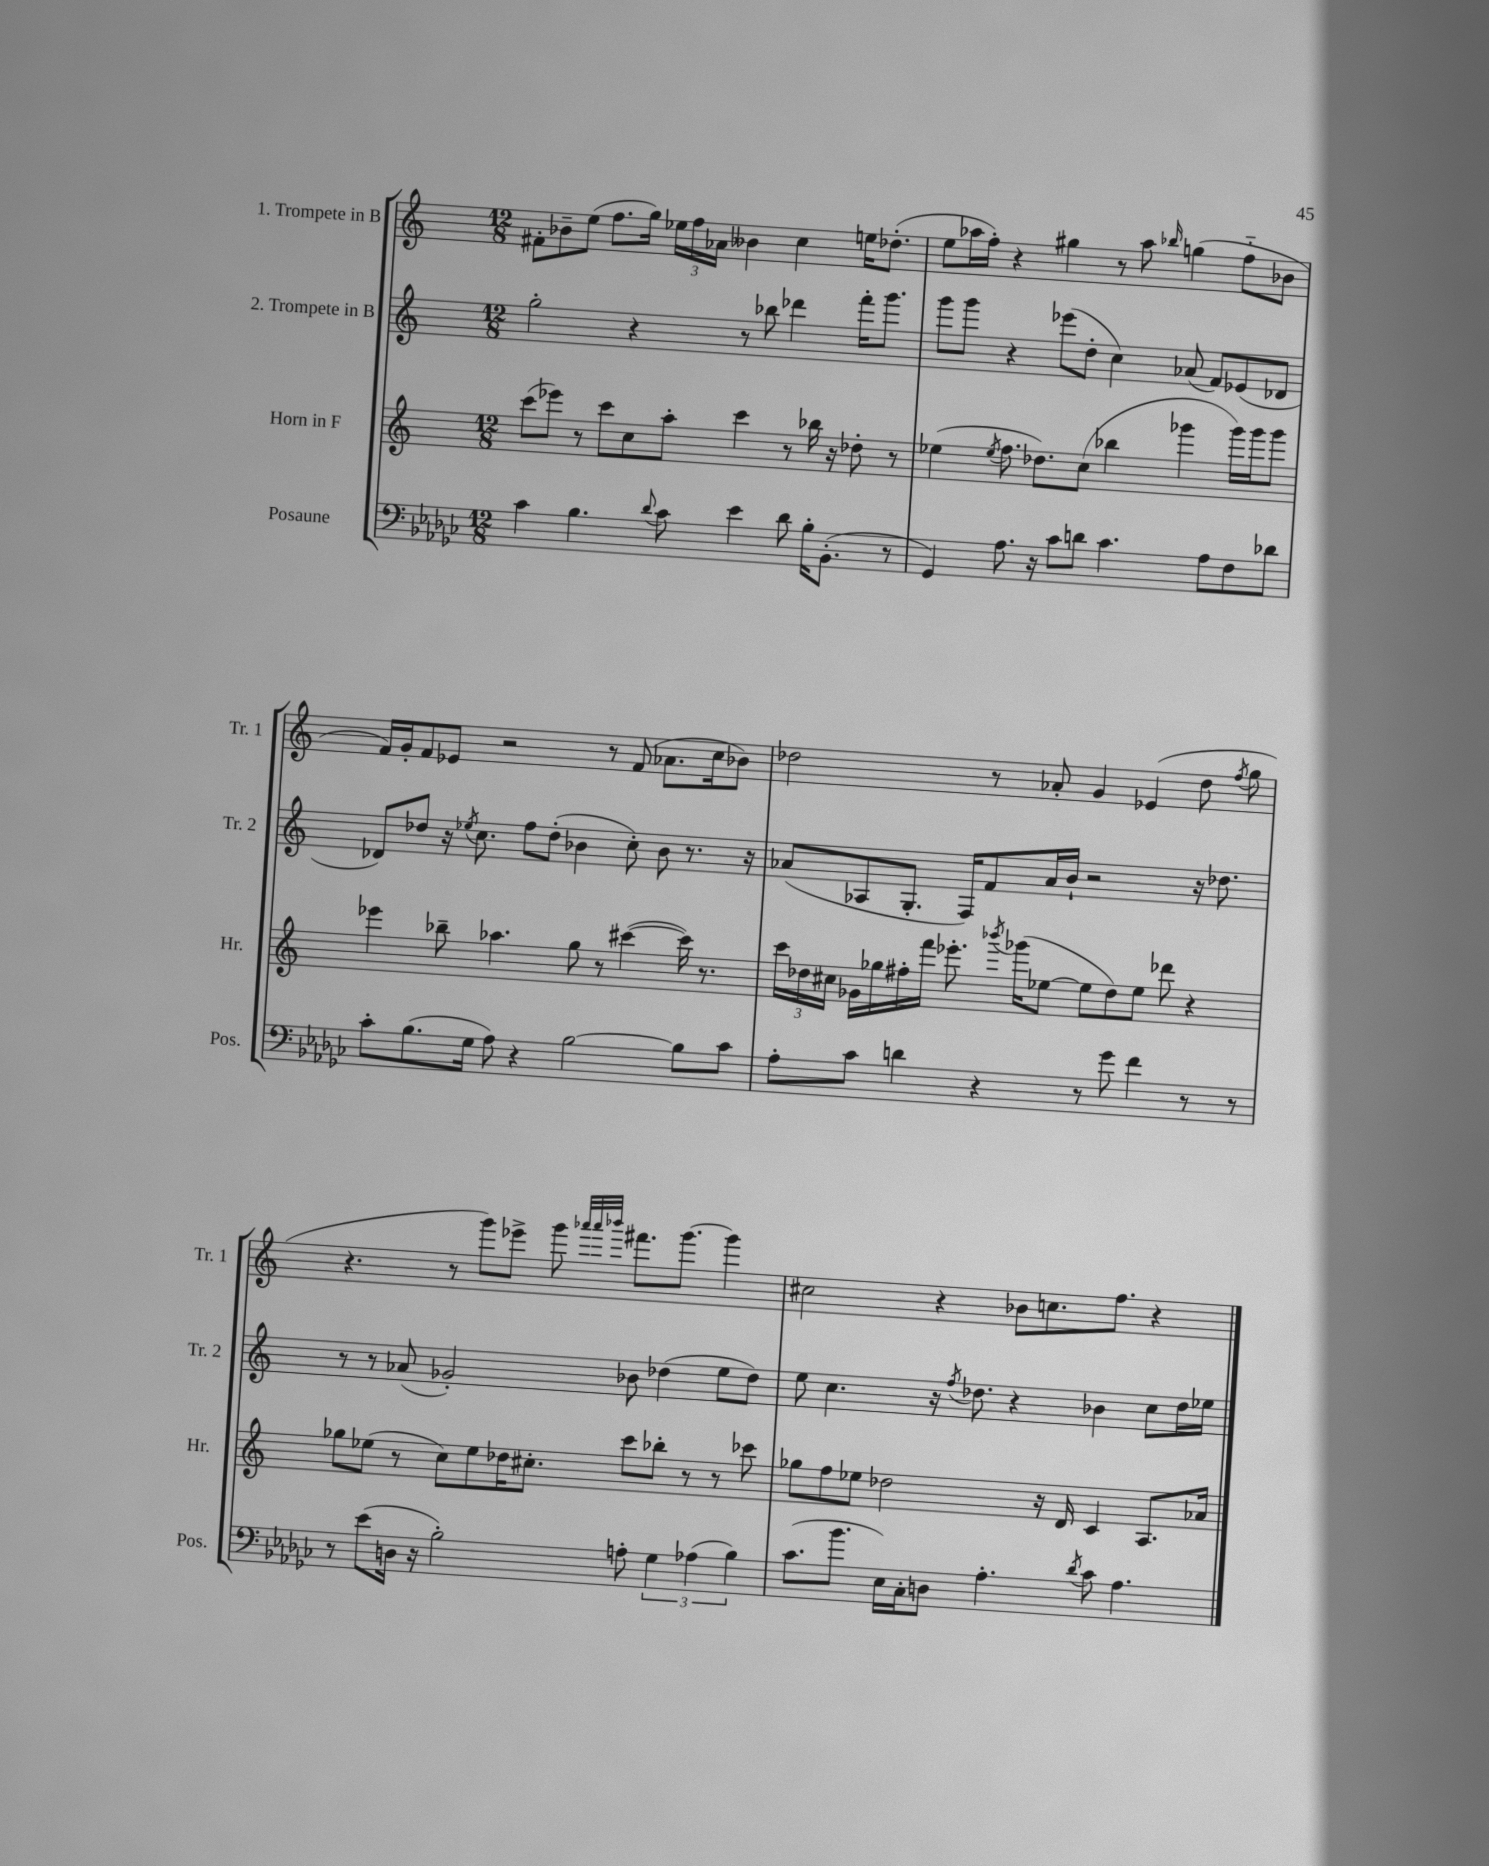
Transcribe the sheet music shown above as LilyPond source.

<<
\new StaffGroup <<
\new Staff = "s0" \with { instrumentName = "1. Trompete in B" shortInstrumentName = "Tr. 1" } {
    \clef treble \key c \major \numericTimeSignature \time 12/8
    \autoBeamOff fis'8[-. bes'8-- e''8]( f''8.[ g''16]) \tuplet 3/2 { ees''16[ f''16 aes'16] } beses'4 c''4 e''16[ des''8.]-.( |
    e''8[ aes''16 f''16]-.) r4 gis''4 r8 aes''8 \grace { bes''16 } g''4( f''8[-_ bes'8] |
    f'16[) g'16-. f'8 ees'8] r2 r8 f'8( aes'8.[ c''16 bes'8]) |
    des''2 r8 aes'8-. g'4 ees'4( des''8 \acciaccatura { f''8 } g''8 |
    r4. r8 g'''8[) ees'''8]-> g'''8 \grace { aes'''32[ aes'''32 bes'''32] } fis'''8.[ g'''8.]~ g'''4 |
    cis''2 r4 bes'8[ c''8. f''8.] r4 \bar "|." |
}
\new Staff = "s1" \with { instrumentName = "2. Trompete in B" shortInstrumentName = "Tr. 2" } {
    \clef treble \key c \major \numericTimeSignature \time 12/8
    \autoBeamOff g''2-. r4 r8 bes''8 des'''4 f'''16[-. g'''8.] |
    g'''8[ g'''8] r4 ees'''8[( d''8]-. c''4) aes'8( f'8[) ees'8( des'8] |
    des'8[) des''8] r16 \acciaccatura { ees''8 } c''8. f''8[ des''8]-.( bes'4 c''8-.) bes'8 r8. r16 |
    aes'8[( aes8 g8.]-. f16[) f'8 aes'16 b'16]-! r2 r16 des''8. |
    r8 r8 aes'8( ges'2-.) bes'8 des''4( e''8[ des''8]) |
    e''8 c''4. r16 \acciaccatura { f''8 } des''8. r4 bes'4 c''8[ des''16 ees''16] \bar "|." |
}
\new Staff = "s2" \with { instrumentName = "Horn in F" shortInstrumentName = "Hr." } {
    \clef treble \key c \major \numericTimeSignature \time 12/8
    \autoBeamOff c'''8[( ees'''8]) r8 c'''8[ c''8 a''8]-. c'''4 r8 bes''16 r16 des''8-. r8 |
    ees''4( \acciaccatura { ees''8 } f''8. des''8.[) c''8]( bes''4 ges'''4 ges'''16[) ges'''16 ges'''8] |
    ees'''4 bes''8-- aes''4. g''8 r8 cis'''4~( cis'''16) r8. |
    \tuplet 3/2 { c'''16[ des''16 cis''16] } ges'16[ ges''16 fis''16-. f'''16] ees'''8.-. \acciaccatura { bes'''8 } ges'''16[( ees''8]~ ees''8[ des''8) ees''8] des'''8 r4 |
    ges''8[ ees''8]( r8 c''8[) ees''8 des''16 cis''8.]-. c'''8[ bes''8]-. r8 r8 ces'''8 |
    ges''8[ f''8 ees''8] des''2 r16 d'16 c'4 a8.[ aes'16] \bar "|." |
}
\new Staff = "s3" \with { instrumentName = "Posaune" shortInstrumentName = "Pos." } {
    \clef bass \key ges \major \numericTimeSignature \time 12/8
    \autoBeamOff ces'4 bes4. \appoggiatura { des'8 } ces'8 ees'4 des'8 bes16[-. bes,8.]-.( r8 |
    ges,4) aes8. r16 ces'8[ d'8] ces'4. aes8[ f8 des'8] |
    ces'8[-. bes8.( ges16] aes8) r4 bes2~ bes8[ ces'8] |
    aes8[-. ces'8] d'4 r4 r8 ges'8 f'4 r8 r8 |
    r8 ees'8[( d16] r16 bes2-.) a8-. \tuplet 3/2 { ges4 aes4( bes4) } |
    ces'8.[( bes'8.] ees16[) ces16-. d8] aes4.-. \acciaccatura { des'8 } ces'8 aes4. \bar "|." |
}
>>
>>
\layout { \context { \Score \remove "Bar_number_engraver" } }
